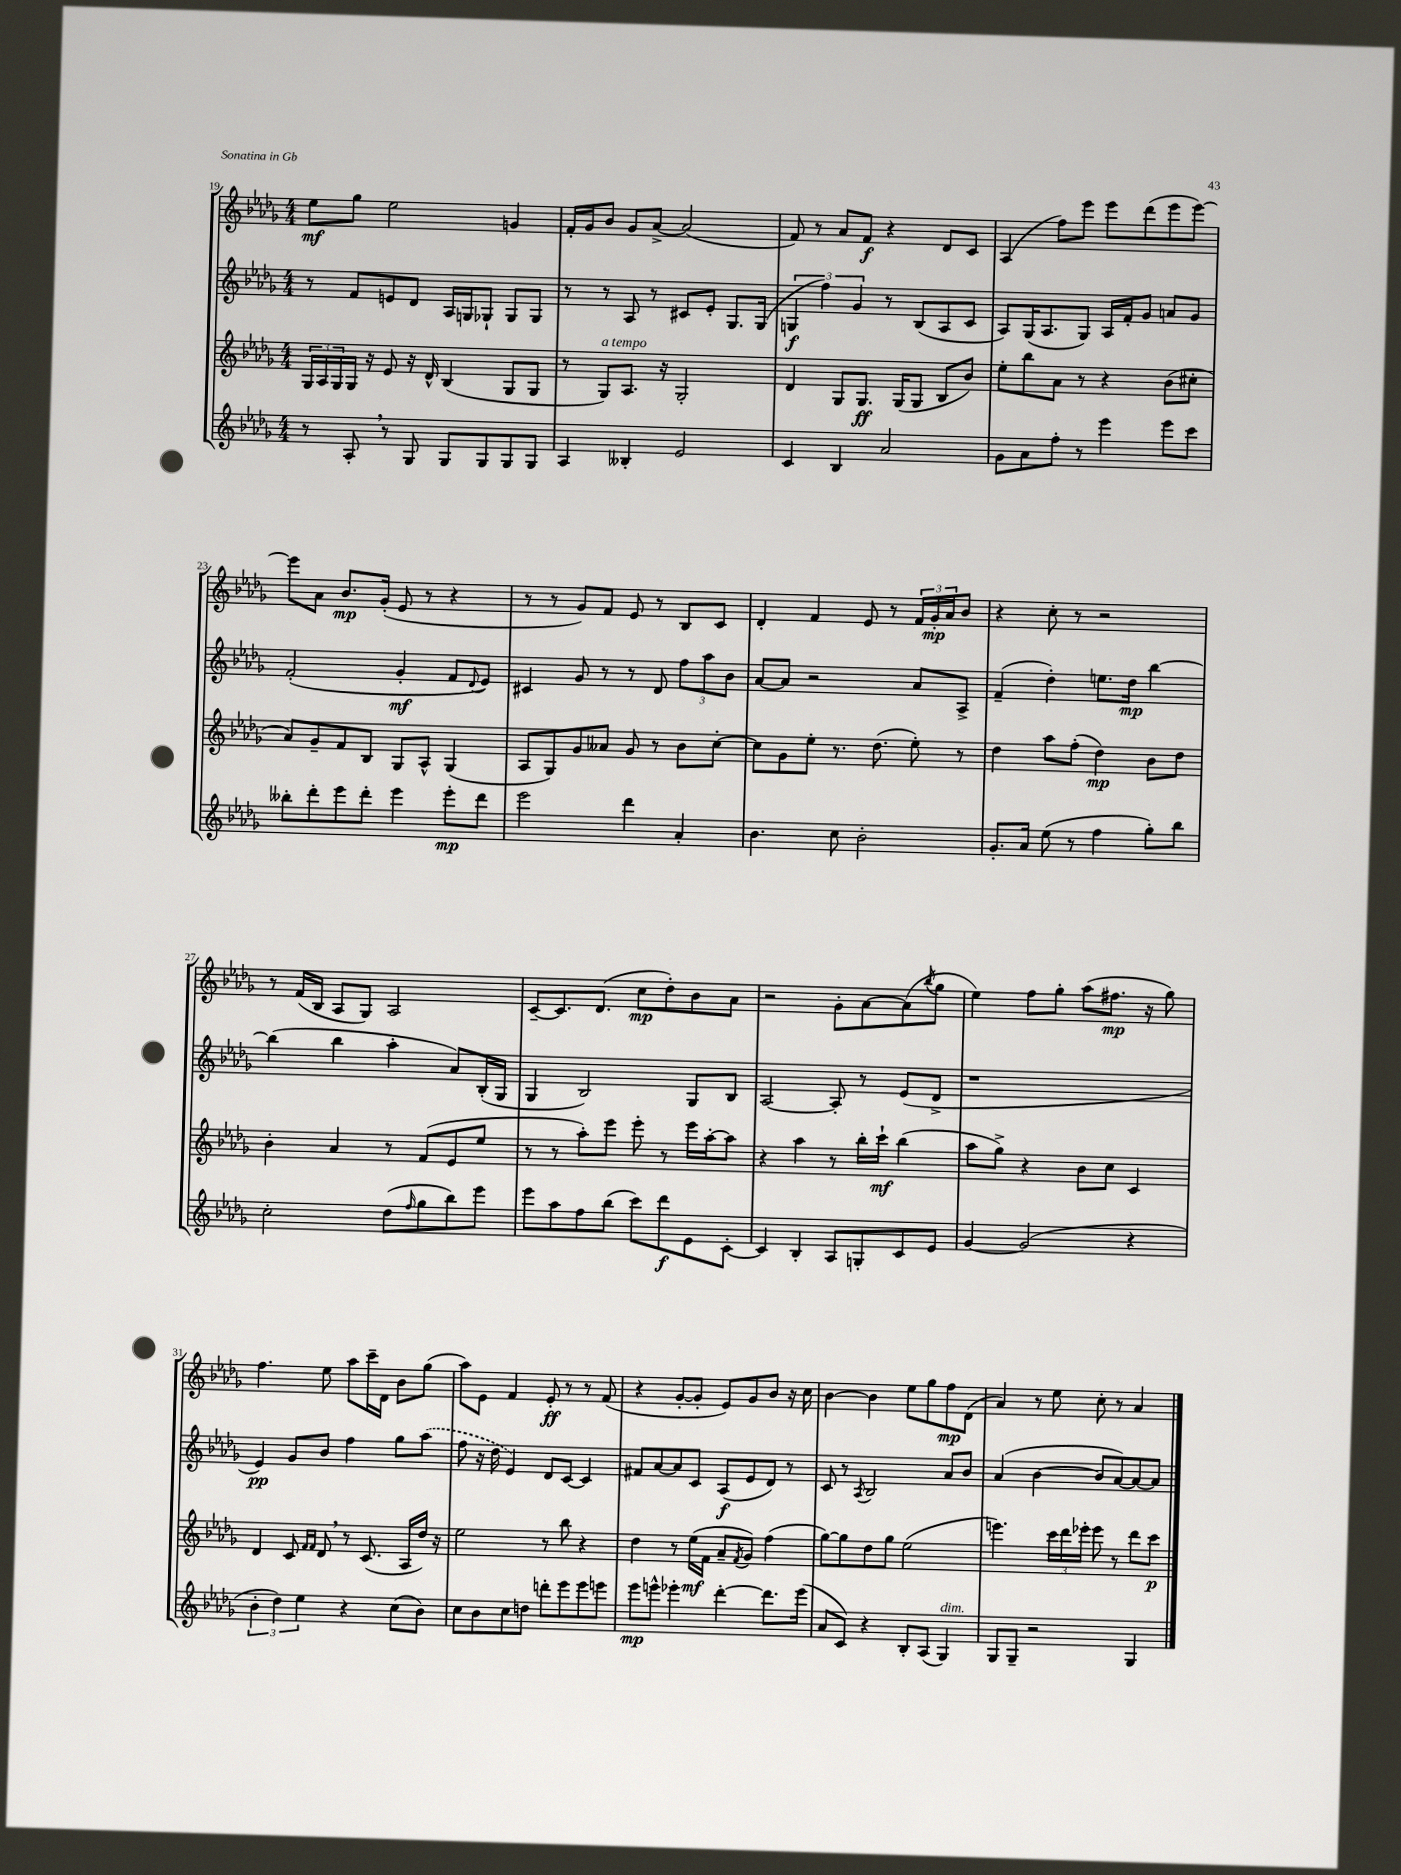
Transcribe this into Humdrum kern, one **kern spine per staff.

**kern	**kern	**kern	**kern
*staff4	*staff3	*staff2	*staff1
*clefG2	*clefG2	*clefG2	*clefG2
*k[b-e-a-d-g-]	*k[b-e-a-d-g-]	*k[b-e-a-d-g-]	*k[b-e-a-d-g-]
*M4/4	*M4/4	*M4/4	*M4/4
8r	24G-	8r	8ee-
.	24A-	.	.
.	24G-	.	.
8A-'	16G-	8f	8gg-
.	16r	.	.
8r	8e-	8e	2ee-
8G-	16r	8d-	.
.	16d-^^	.	.
8G-	(4B-	16A-	.
.	.	16G	.
8G-	.	8G-`	.
8G-	8G-	8G-	4g
8G-	8G-	8G-	.
=	=	=	=
4A-	8r	8r	16f'
.	.	.	16g-
.	8G-)	8r	8b-
4B--'	8.A-	8A-	8g-
.	.	8r	[8a-^
.	16r	.	.
2e-	2G-'	8c#	(2a-]
.	.	8e-'	.
.	.	8.G-	.
.	.	(16G-	.
=	=	=	=
4c	4d-	6G	8f)
.	.	.	8r
.	.	6ff)	.
4B-	8G-	.	8a-
.	.	6g-	.
.	8.G-	.	8f
2a-	.	8r	4r
.	(16G-	.	.
.	8G-	(8B-	.
.	8B-	8A-	8d-
.	8b-)	8c	8c
=	=	=	=
8g-	8ee-'	8A-)	(4A-
8a-	8bb-	(16G-	.
.	.	8.A-	.
8ff'	8a-	.	8ff)
8r	8r	8G-)	8eee-
4eee-	4r	16A-	8eee-
.	.	16f'	.
.	.	8g-	(8ddd-
8eee-	(8b-	8a	8eee-
8ccc	8cc#'	8g-	[8eee-)
=	=	=	=
8bb--'	8a-)	(2f'	8eee-]
8ddd-'	8g-~	.	8a-
8eee-	8f	.	8.b-
8ddd-'	8B-	.	.
.	.	.	(16g-'
4eee-	8G-	4g-'	8e-
.	8A-^^	.	8r
8eee-'	(4G-	8f	4r
.	.	8qqd-	.
8ddd-	.	8e-)	.
=	=	=	=
2eee-	8A-	4c#	8r
.	8G-)	.	8r
.	8g-	8g-	8g-)
.	8a--	8r	8f
4ddd-	8g-	8r	8e-
.	8r	8d-	8r
4a-'	8b-	12ff	8B-
.	.	12aa-	.
.	[8cc'	.	8c
.	.	12b-	.
=	=	=	=
4.b-	8cc]	[8a-	4d-'
.	8g-	8a-]	.
.	8ee-'	2r	4f
8cc	8.r	.	.
2b-'	.	.	8e-
.	(8.dd-	.	.
.	.	.	8r
.	8ee-')	8a-	24f
.	.	.	24g-'
.	.	.	24a-
.	8r	8A-^	8b-
=	=	=	=
8.g-'	4dd-	(4f~	4r
16a-	.	.	.
(8ee-	8aa-	4dd-')	8cc'
8r	(8ff'	.	8r
4ff	4dd-)	8.ee	2r
.	.	16dd-	.
8gg-')	8b-	[4bb-	.
8bb-	8dd-	.	.
=	=	=	=
2cc'	4b-'	(4bb-]	8r
.	.	.	(16f
.	.	.	16B-
.	4a-	4bb-	8A-
.	.	.	8G-)
(8dd-	8r	4aa-'	2A-
16qqff	.	.	.
8gg-	(8f	.	.
8bb-)	8e-	8a-)	.
8eee-	8ee-	(16B-'	.
.	.	16G-	.
=	=	=	=
8eee-	8r	4G-	[8c~
8aa-	8r	.	8.c]
8ff	8aa-')	2B-)	.
.	.	.	(8.d-
(8bb-	8eee-	.	.
8ccc)	8eee-'	.	8cc
8ddd-	8r	.	8dd-')
8e-	16eee-	8G-	8b-
.	[16aa-'	.	.
[8c'	8aa-]	8B-	8a-
=	=	=	=
4c]	4r	[2A-	2r
4B-'	4aa-	.	.
8A-	8r	8A-']	8g-'
8G'	16bb-'	8r	[8a-
.	16ccc`	.	.
8c	(4bb-	(8e-	(8a-]
.	.	.	8qbb-
8e-	.	8d-^	8gg-
=	=	=	=
[4g-	8aa-	1r	4ee-)
.	8gg-^)	.	.
(2g-]	4r	.	8ff
.	.	.	8gg-'
.	8b-	.	(8aa-
.	8cc	.	8.ff#
4r	4c	.	.
.	.	.	16r
.	.	.	8gg-)
=	=	=	=
6b-'	4d-	4e-)	4.ff
6dd-)	.	.	.
.	8c	8g-	.
6ee-	.	.	.
.	16qqf	.	.
.	16qqf	.	.
.	8d-	8b-	8ee-
4r	8r	4ff	8aa-
.	(8.c	.	16ccc~
.	.	.	16d-
(8cc	.	8gg-	8b-
.	16A-	.	.
8b-)	16dd-)	(8aa-	(8gg-
.	16r	.	.
=	=	=	=
8cc	2ee-	8ff	8aa-)
8b-	.	16r	8e-
.	.	16dd-	.
8cc	.	4e-)	4f
8dd	.	.	.
8ddd'	8r	8d-	8e-'
8eee-	8bb-	[8c	8r
8eee-	4r	4c]	8r
8eee	.	.	(8f
=	=	=	=
8eee-	4dd-	8f#	4r
8eee^^	.	[8a-	.
4eee-'	8r	8a-]	[8g-'
.	(16ee-	8c	8g-']
.	16f	.	.
[4ddd-'	8a-~	(8A-	8e-)
.	8qf	.	.
.	8g-)	8e-	8g-
8.ddd-]	(4ff	8d-)	8b-
.	.	8r	16r
(16eee-	.	.	16cc
=	=	=	=
8a-	[8gg-)	8c	[4b-
8c)	8gg-]	8r	.
.	.	8qA-	.
4r	8dd-	2B-	4b-]
.	8gg-	.	.
8B-'	(2ee-	.	8ee-
(8A-	.	.	8gg-
4G-)	.	8a-	8ff
.	.	8b-	(8d-
=	=	=	=
8G-	4.eee)	(4a-	4a-)
8G-~	.	.	.
2r	.	[4b-	8r
.	24ccc	.	8ee-
.	24ddd-	.	.
.	24eee-'	.	.
.	8eee-	8b-]	8cc'
.	8r	[8a-)	8r
4G-	8ddd-	8a-_	4a-
.	8ccc	8a-]	.
==	==	==	==
*-	*-	*-	*-
